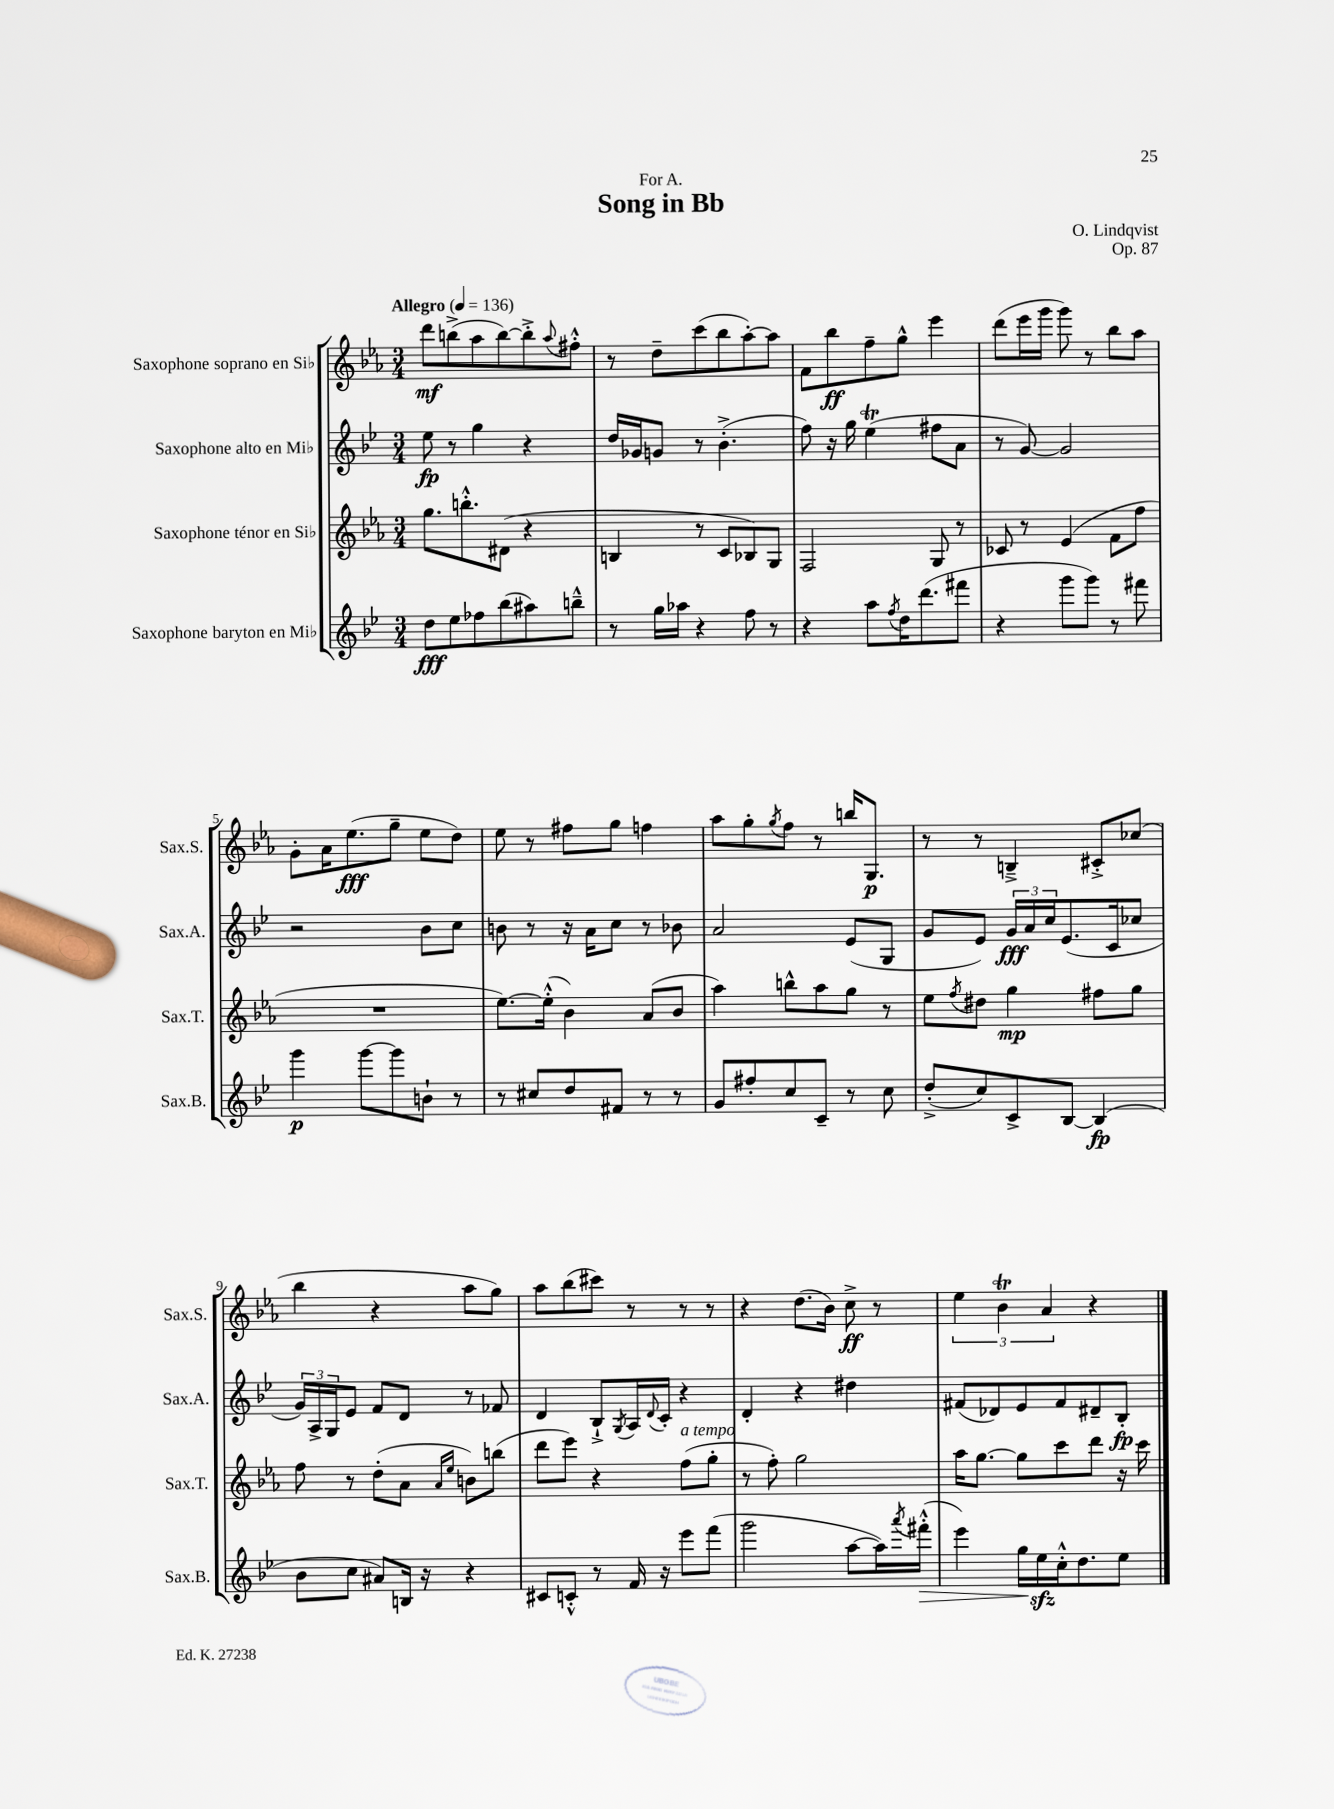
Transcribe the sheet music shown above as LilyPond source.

\header { title = "Song in Bb" composer = "O. Lindqvist" dedication = "For A." opus = "Op. 87" }
<<
\new StaffGroup <<
\new Staff = "s0" \with { instrumentName = "Saxophone soprano en Sib" shortInstrumentName = "Sax.S." } {
    \clef treble \key ees \major \numericTimeSignature \time 3/4 \tempo "Allegro" 4 = 136
    d'''8\mf b''8->( aes''8 b''8~) b''8-.-> \appoggiatura { aes''8 } fis''8-.-^ |
    r8 d''8-- c'''8( bes''8 aes''8~-.) aes''8 |
    f'8 bes''8\ff f''8-- g''8-^ ees'''4 |
    d'''8( ees'''16 g'''16 g'''8) r8 bes''8 aes''8 |
    g'8-. aes'16 ees''8.\fff( g''8-- ees''8 d''8) |
    ees''8 r8 fis''8 g''8 f''4 |
    aes''8 g''8-. \acciaccatura { g''8 } f''8 r8 b''16 g8.\p |
    r8 r8 b4---> cis'8-.-> ces''8( |
    bes''4 r4 aes''8 g''8) |
    aes''8 bes''8( cis'''8) r8 r8 r8 |
    r4 d''8.( bes'16) c''8->\ff r8 |
    \tuplet 3/2 { ees''4 bes'4\trill aes'4 } r4 \bar "|." |
}
\new Staff = "s1" \with { instrumentName = "Saxophone alto en Mib" shortInstrumentName = "Sax.A." } {
    \clef treble \key bes \major \numericTimeSignature \time 3/4
    ees''8\fp r8 g''4 r4 |
    d''16 ges'16 g'8 r8 bes'4.-.->( |
    f''8) r16 g''16 ees''4\trill( fis''8 a'8 |
    r8 g'8~) g'2 |
    r2 bes'8 c''8 |
    b'8 r8 r16 a'16 c''8 r8 bes'8 |
    a'2 ees'8( g8 |
    g'8 ees'8) \tuplet 3/2 { g'16\fff a'16 c''16 } ees'8.( c'16 ces''8 |
    \tuplet 3/2 { g'16) a16-> g16 } ees'8 f'8 d'8 r8 fes'8 |
    d'4 bes8-!-> \acciaccatura { g8 } a16 \appoggiatura { d'8 } c'16-. r4 |
    d'4-. r4 dis''4 |
    fis'8( des'8) ees'8 fis'8 dis'8-- bes8-.\fp \bar "|." |
}
\new Staff = "s2" \with { instrumentName = "Saxophone ténor en Sib" shortInstrumentName = "Sax.T." } {
    \clef treble \key ees \major \numericTimeSignature \time 3/4
    g''8. b''8.-.-^ dis'8( r4 |
    b4 r8 c'8 bes8) g8 |
    f2 g8 r8 |
    ces'8 r8 ees'4( f'8 f''8 |
    R2. |
    ees''8.~) ees''16-.-^( bes'4) aes'8( bes'8 |
    aes''4) b''8-^ aes''8 g''8 r8 |
    ees''8 \acciaccatura { f''8 } dis''8 g''4\mp fis''8 g''8 |
    f''8 r8 d''8-.( aes'8 \grace { aes'16 ees''16 } b'8) b''8( |
    d'''8 ees'''8) r4 f''8^\markup { \italic "a tempo" }( g''8-. |
    r8 f''8-.) g''2 |
    aes''16 g''8.~ g''8 c'''8 d'''8 r16 c'''16 \bar "|." |
}
\new Staff = "s3" \with { instrumentName = "Saxophone baryton en Mib" shortInstrumentName = "Sax.B." } {
    \clef treble \key bes \major \numericTimeSignature \time 3/4
    d''8\fff ees''8 fes''8 bes''8( ais''8) b''8---^ |
    r8 g''16 aes''16 r4 f''8 r8 |
    r4 a''8 \acciaccatura { f''8 } d''16 d'''8.( fis'''8 |
    r4 g'''8 g'''8) r8 fis'''8 |
    g'''4\p g'''8~ g'''8 b'8-! r8 |
    r8 cis''8 d''8 fis'8 r8 r8 |
    g'8 fis''8-. c''8 c'8-- r8 c''8 |
    d''8-.->( c''8) c'8-> bes8~ bes4\fp( |
    bes'8 c''8 ais'8) b16 r16 r4 |
    cis'8 c'8-.-^ r8 f'16 r16 ees'''8 f'''8( |
    g'''2 a''8~ a''16) \acciaccatura { a'''8 } fis'''16-.-^\>( |
    ees'''4) g''16\! ees''16\sfz c''16-.-^ d''8. ees''8 \bar "|." |
}
>>
>>
